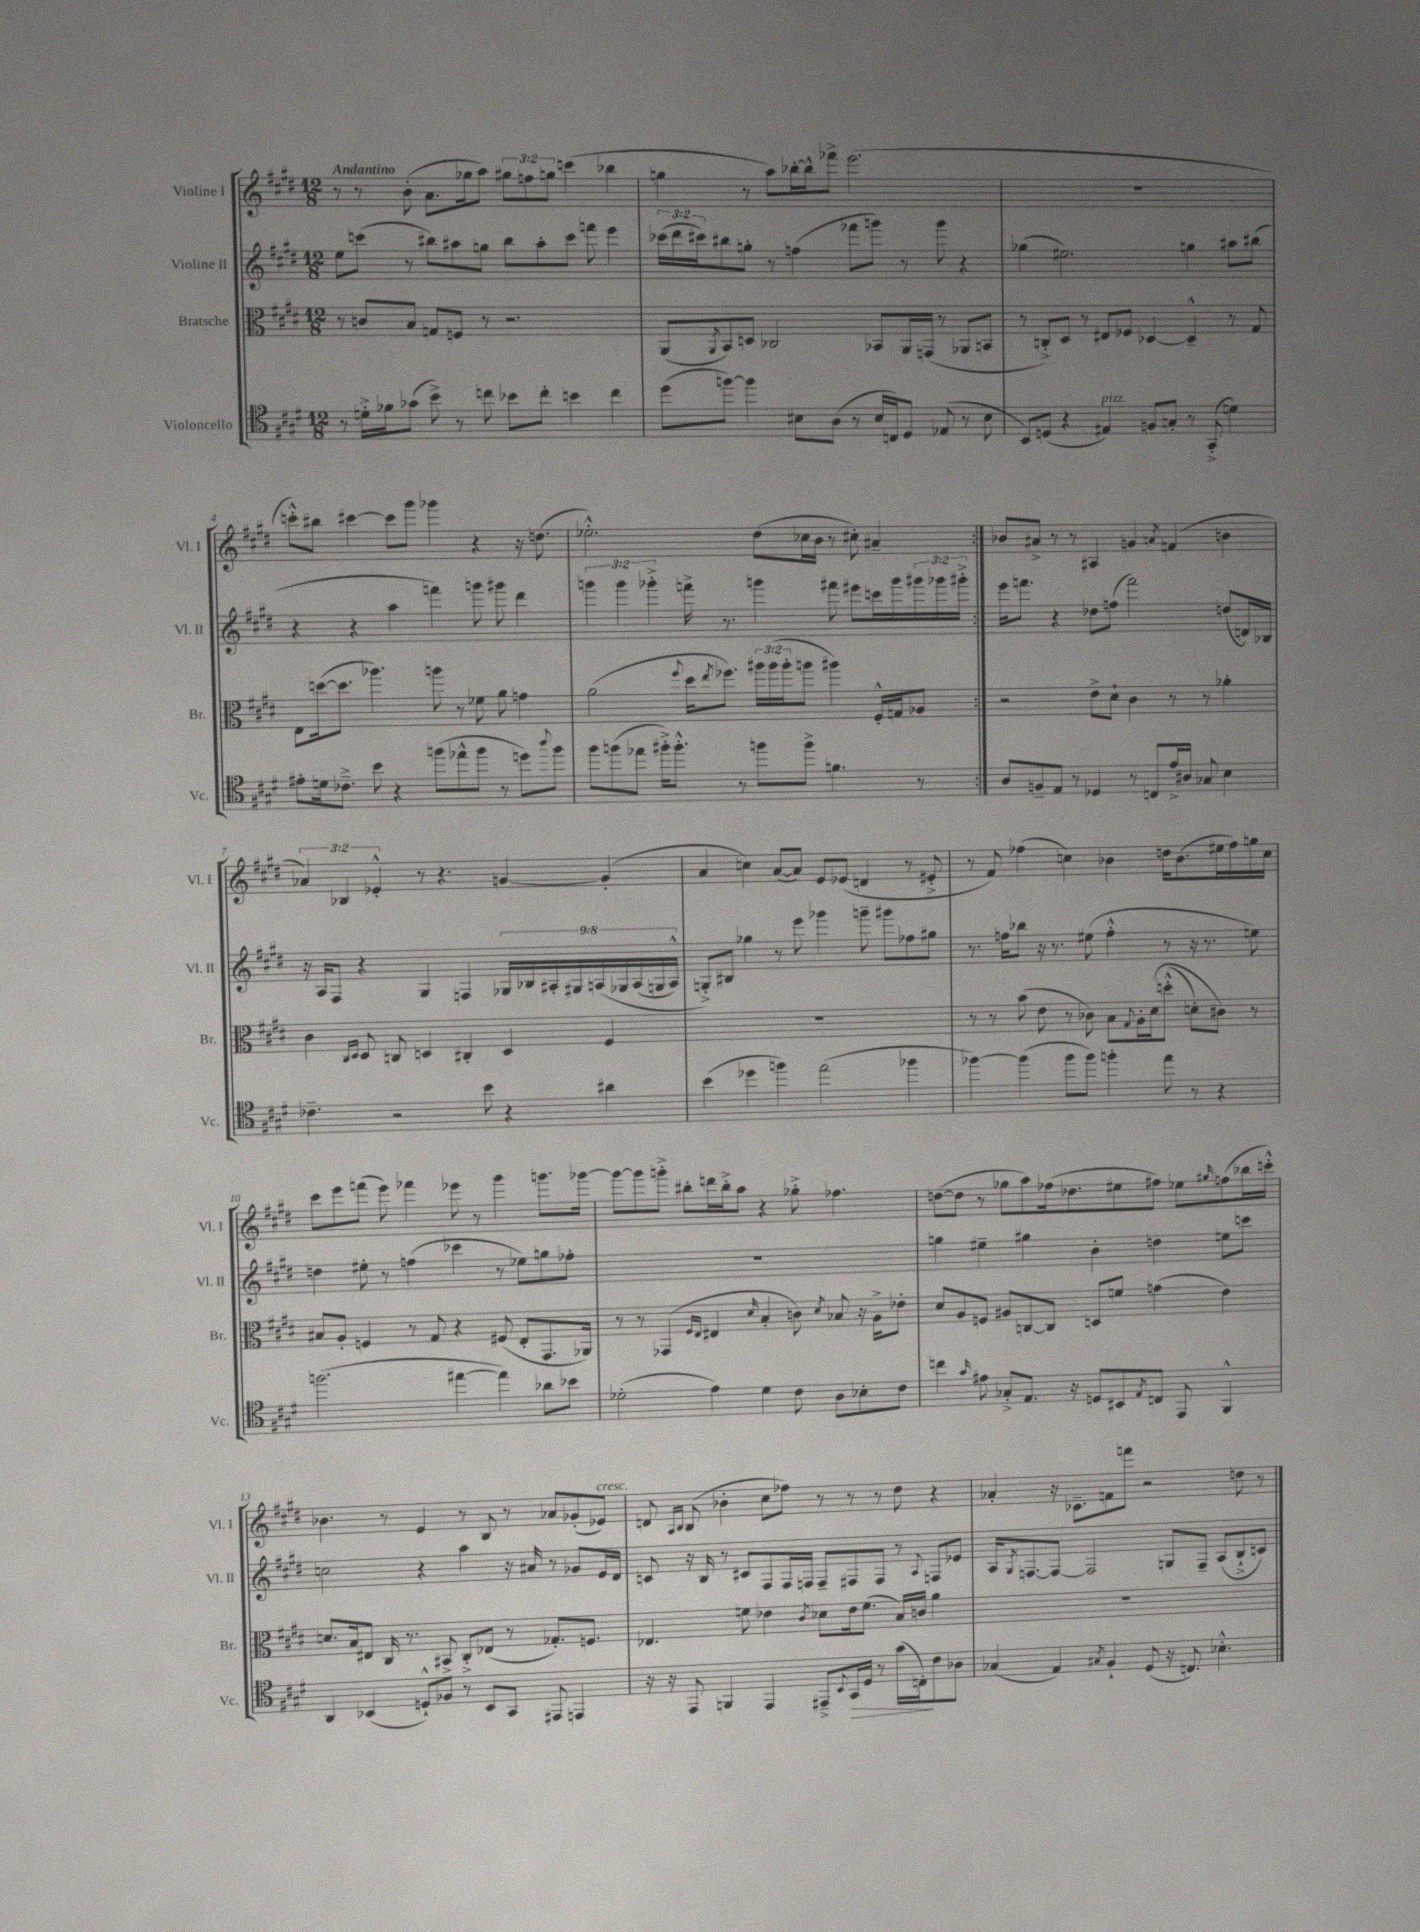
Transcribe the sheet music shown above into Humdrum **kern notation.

**kern	**dynam	**kern	**kern	**kern
*part4	*part4	*part3	*part2	*part1
*staff4	*staff4	*staff3	*staff2	*staff1
*I"Violoncello	*	*I"Bratsche	*I"Violine II	*I"Violine I
*I'Vc.	*	*I'Br.	*I'Vl. II	*I'Vl. I
*clefC4	*	*clefC3	*clefG2	*clefG2
*k[f#c#g#d#]	*	*k[f#c#g#d#]	*k[f#c#g#d#]	*k[f#c#g#d#]
*M12/8	*	*M12/8	*M12/8	*M12/8
=1	=1	=1	=1	=1
!	!	!	!	!LO:TX:a:B:t=Andantino
8r	.	8r	8ee\L	8r
16dn'^\LL	.	8cn/L	(8cccn\J	8r
16f-X\J	.	.	.	.
(8g-X\J	.	8B/J	8r	(8b'\
8b^\)	.	8Gn/L	8bb#X\L)	8.a\L
8r	.	8Fn/J	8aa#X\	.
.	.	.	.	16gg-X\k
8ccn\	.	8r	8ggn\J	8aa\J)
8b-X\L	.	2.r	8bb#\L	12gg#X\L
.	.	.	.	12ffn\
8cc'\J	.	.	8aa#'\	.
.	.	.	.	12ggn\J
4bn\	.	.	8ccc\J	(4cccn\
.	.	.	8fffn\	.
4cc\	.	.	4eee\	4bb-X\
=2	=2	=2	=2	=2
(8dd#\L	.	(8AA/L	(24ccc-X\LL	4ggn\
.	.	.	24ddd#\	.
.	.	.	24ccc#X\J)	.
.	.	8qAA/	.	.
[8ffn\J)	.	8BB/)	8bb#X\	.
4ff\]	.	8Dn/J	8ggn'\J	8r
.	.	2C-X/	8r	8aa\L)
8B#X\L	.	.	(4ffn\	[16bb-X'\L
.	.	.	.	16bb-^^\J]
(8A\J	.	.	.	8fff-X^\J
8r	.	.	8fff-X\L	(2.eee\
16B#/LL	.	8BB-X/L	8gggn\J)	.
16Cn/J)	.	.	.	.
8D#/J	.	16AA/L	8r	.
.	.	(16GGn/JJ	.	.
(8E-X/	.	8r	8ggg\	.
8r	.	8AA-X/L	4r	.
8B#\	.	8BBn/J	.	.
=3	=3	=3	=3	=3
8BB/L)	.	8r	(4gg-X\	1.r
(8Dn/J	.	8Cn'^/L)	.	.
4r	.	8D#/J	2.ee#X\)	.
.	.	8r	.	.
!LO:TX:a:i:t=pizz.	!	!	!	!
4E#X/)	.	8E#X/L	.	.
.	.	8F-X/J	.	.
8Fn/L	.	[4D-X/	.	.
8Gn'/J	.	.	.	.
8r	.	4D-~^^/]	4ggn\	.
(8GG#'^/	.	.	.	.
4dn\)	.	8r	8aa#X\L	.
.	.	8G#/	(8bb#X\J	.
!!LO:LB:g=z
=4	=4	=4	=4	=4
8e#X'\L	.	8E\L	4r	8cccn'^^\L)
16dn\k	.	([16ddn\k	.	8bb#X\J
8.c-X~^\J	.	8.dd\J]	.	.
.	.	.	4r	[4ccc#X\
8b\	.	4.aa-X\)	.	.
4r	.	.	4aa\	8ccc#\L]
.	.	.	.	8ggg#\J
(8ffn\L	.	8aan\	4fffn\)	4ggg-X\
8ee-X^^\	.	8r	.	.
8ff\J	.	8f-X\	8gggn\	4r
8r	.	8a\	8ggg#X\	.
8ddn\L)	.	4gn\	4ddd#\	16r
.	.	.	.	(8.ddn\
8qqaa/	.	.	.	.
8ff\J	.	.	.	.
=5	=5	=5	=5	=5
8ff#\L	.	(2a\	6gggn\	2.ee-X'^^\)
(8ffn\	.	.	.	.
.	.	.	6ggg\	.
8ee-X\J	.	.	.	.
.	.	.	6ggg-X'^\	.
16ff#X'^\KL)	.	.	.	.
8.ff#'^^\J	.	.	.	.
.	.	8qqff#/	.	.
.	.	16dd#\KL	16fffn^\	.
.	.	8qee/	.	.
.	.	8.ff-X\J)	8.r	.
8r	.	.	.	.
8ffn\L	.	24aa#X\LL	4gggn\	(8dd#\L
.	.	(24aa#\	.	.
.	.	24aa#'\J	.	.
8ff^\J	.	8aan\J	.	16cc-X\L
.	.	.	.	16b\JJ
4.fn\	.	4aa#X\)	8fff#X\	8r
.	.	.	8eee#X\L	8cc#X'\)
.	.	16F#'^^/LL	16cccn\L	4a#X~/
.	.	16Gn/J	16ggg\	.
8r	.	8A-X/J	24ggg#X\	.
.	.	.	24ggg-X\	.
.	.	.	24ggg#X'^\JJ	.
=6:|!	=6:|!	=6:|!	=6:|!	=6:|!
8A/L	.	2r	16eee\KL	8b-X/L
.	.	.	8.fffn\J	.
8Fn~/	.	.	.	8a#X^/J
8E/J	.	.	4r	8r
8r	.	.	.	8r
4D-X/	.	8e^\L	8dd-X\L	4A#X/
.	.	8d#`\J	(8ffn\J	.
8r	.	4c#\	2fff\)	4gn/
8Cn/L	.	.	.	.
.	.	.	.	8qan/
16e^/L	.	8r	.	(4fn/
16A#X/JJ	.	.	.	.
8G-X/	.	8r	.	.
4B\	.	4a-X'\	(8ddn/L	4bn\
.	.	.	16dn/L)	.
.	.	.	16B-X/JJ	.
!!LO:LB:g=z
=7	=7	=7	=7	=7
4.c-X~\	.	4c#\	16r	6a-X/)
.	.	.	16A/KL	.
.	.	.	8F#/J	.
.	.	.	.	6B-X/
.	.	16qqC#/LL	.	.
.	.	16qqD#/JJ	.	.
.	.	8D#/	4r	.
.	.	.	.	6e-X'^^/
2r	.	8Cn/	.	.
.	.	4Dn/	4G#/	8r
.	.	.	.	4.r
.	.	4C#X'/	4Fn/	.
8b\	.	.	.	.
4r	.	4D/	18G-X/LL	[4gn/
.	.	.	18B-X/	.
.	.	.	18A#X'/	.
.	.	.	18G#X/	.
.	.	.	(18An/	.
4a#X\	.	4F#/	.	(4g'/]
.	.	.	18G-X/	.
.	.	.	(18A/	.
.	.	.	18Gn/	.
.	.	.	18A^^/JJ)	.
=8	=8	=8	=8	=8
(4b\	.	1.r	8Gn'^/L)	4a/
.	.	.	8B#X/J	.
4dd-X\	.	.	4gg-X\	4ccn\)
4ffn\)	.	.	8r	([8a/L
.	.	.	8eee\	8a/J])
(2ee\	.	.	4ggg-X\	8e/L
.	.	.	.	(8e-X/J
.	.	.	8gggn~\	4dn/
.	.	.	8ggg#X\L	.
4ff-X\	.	.	8ff-X\	8r
.	.	.	8gg#X\J	8e#X'^/
=9	=9	=9	=9	=9
[4ff-X\)	.	8r	8.r	8r
.	.	8r	.	8f#/)
.	.	.	16ffn\KL	.
(4ff-\]	.	(8b\	8bb-X\J	(4ff-X\
.	.	8e\	16r	.
.	.	.	8.r	.
8ff-\L	.	8r	.	4ccn\)
8ff-\J)	.	8c-X\)	(8ee#X\	.
4ffn'\	.	8B\L	4ff'^^\	4b-X\
.	.	8qqG#/	.	.
.	.	16A'\L	.	.
.	.	(16d#\J	.	.
8ee\	.	(8ddn'^^\J	8r	16ddn\KL
.	.	.	.	(8.b-\
8r	.	8dn'\L)	16r	.
.	.	.	8.r	.
4r	.	8c#X\J)	.	16ee#X\L
.	.	.	.	16ff-\)
.	.	8r	8een\)	16ggn\
.	.	.	.	16cc\JJ
!!LO:LB:g=z
=10	=10	=10	=10	=10
(2.ffn\	.	8B#X/L	4ddn\	8ccc#\L
.	.	8A'/J	.	8eee\
.	.	4Fn/	8ee#X'\	(8fffn\J
.	.	.	8r	8eee\)
.	.	8r	(4ffn\	4fff-X\
.	.	8G#/	.	.
[4ee#X\	.	4r	4ccc-X\	8eee-X\
.	.	.	.	8r
4ee#\])	.	(8F#X/	8r	4ggg#\
.	.	8E'/L	8ee-X\L)	.
8a-X\L	.	8.GG#/	8ggn\	8.gggn\L
8b-X\J	.	.	8ff-X'\J	.
.	.	16AA-X/Jk)	.	[16ggg-X\Jk
=11	=11	=11	=11	=11
(2d-X'\	.	8r	1.r	8ggg-\L_
.	.	8r	.	8ggg-\]
.	.	(4GG-X/	.	8gggn'^\J
.	.	.	.	8bb#X'\L
.	.	16qqF#/LL	.	.
.	.	16qqE/JJ	.	.
4e\)	.	4E#X/	.	16dddn\L
.	.	.	.	16bb#'^\J
.	.	.	.	8aa\J
.	.	16qqd#/	.	.
4d-\	.	4B'/	.	4r
8c#\	.	8cn\)	.	8gg-X'^\
.	.	8qd#/	.	.
8A\L	.	8B-X/	.	4.ff-X\
8B-X'\	.	16r	.	.
.	.	16A^\KL	.	.
8c#\J	.	8e-X'\J	.	.
=12	=12	=12	=12	=12
4ccn\	.	8d#/L	4ggn\	([8ddn\L
.	.	8A/	.	8dd\J]
16qqg#/	.	.	.	.
8e#X\	.	8Fn/J	4ee#X~\	8r
8G-X'^/L	.	8A#X/L	.	8gg-X\L
8.E/J	.	[8Cn/	4gg#X\	8aa\)
.	.	8C/J]	.	(16ff-X\k
16r	.	.	.	8.dd-X\
8Dn/L	.	8Dn/L	4b'\	.
8BB#X/	.	8fn/J	.	8ee#X\
8qE/	.	.	.	.
8Cn/J	.	(4gn\	4ddn\	8ff#X\J)
8EE/	.	.	.	8ee-X\L
.	.	.	.	16qqgg#X/
4FF#^^/	.	4e\)	8een\L	(8ffn\
.	.	.	8cccn\J	16bb-X\L
.	.	.	.	16cccn'^^\JJ)
!!LO:LB:g=z
=13	=13	=13	=13	=13
4AA/	.	8.dn/L	2ccn\	4.b-X\
.	.	16B/k	.	.
(4BB-X/	.	8E#X/J	.	.
.	.	16C#/	.	8r
.	.	8.r	.	.
8Dn`^^/L)	.	.	4r	4e/
8F-X/J	.	8BB#X^/	.	.
8r	.	8C#'^/L	4aa\	8r
8BB-/L	.	(8E-X/J	.	8B/
8GG#/J	.	8r	16r	8r
.	.	.	16a#X/	.
8EE#X/	.	8.G-X'/L)	8r	8a-X/L
4EEn/	.	.	8g-X/L	(8g-X'/
.	.	8.Fn/J	.	.
!	!	!	!	!LO:TX:a:i:t=cresc.
.	.	.	16e/L	8e-X/J)
.	.	.	16d#/JJ	.
=14	=14	=14	=14	=14
16r	.	4.E-X/	8cn/	8dn/
16r	.	.	.	.
.	.	.	.	16qqA/LL
.	.	.	.	16qqB/JJ
8EE/	.	.	16r	(8B/
.	.	.	16B/	.
4FFn/	.	.	8r	4b-X'\
.	.	8fn\	8c#X/L	.
4EE/	.	4e-X\	8F#/	8cc#\L
.	.	.	16F#/L	8ff-X\J)
.	.	.	16Fn/JJ	.
.	.	8qc#/	.	.
8EE#X~^/L	.	8d-X\L	8F~/L	8r
8qqBB/	.	.	.	.
!	!LO:HP:b	!	!	!
16GG#/L	>	16e-\k	8F#X/	8r
16D#/JJ	.	(8.f\J	.	.
8r	.	.	8F#/J	8r
(16g#\LL	.	16B/LL)	8r	8dd#\
16Cn'\J)	.	16cn/JJ	.	.
.	.	.	8qqA/	.
8c#\	]	4a\	8Fn/L	4r
8A-X\J	.	.	8e-X/J	.
=15	=15	=15	=15	=15
(4G-X/	.	1.r	16A/KL	4a-X'/
.	.	.	8qG#/	.
.	.	.	[8.Fn/	.
4E/)	.	.	8F/J_	16r
.	.	.	.	8.c-X~\L
.	.	.	2F/]	.
8qG#X/	.	.	.	.
4F#`/	.	.	.	8fn\
.	.	.	.	8fffn\J
(8D#/	.	.	.	2r
16r	.	.	8Gn/L	.
8.Cn/)	.	.	.	.
.	.	.	8F~/J	.
4.B-X'^^\	.	.	(8A/L	.
.	.	.	8B`^/	8ddn\
.	.	.	8cn/J)	8r
==	==	==	==	==
*-	*-	*-	*-	*-
